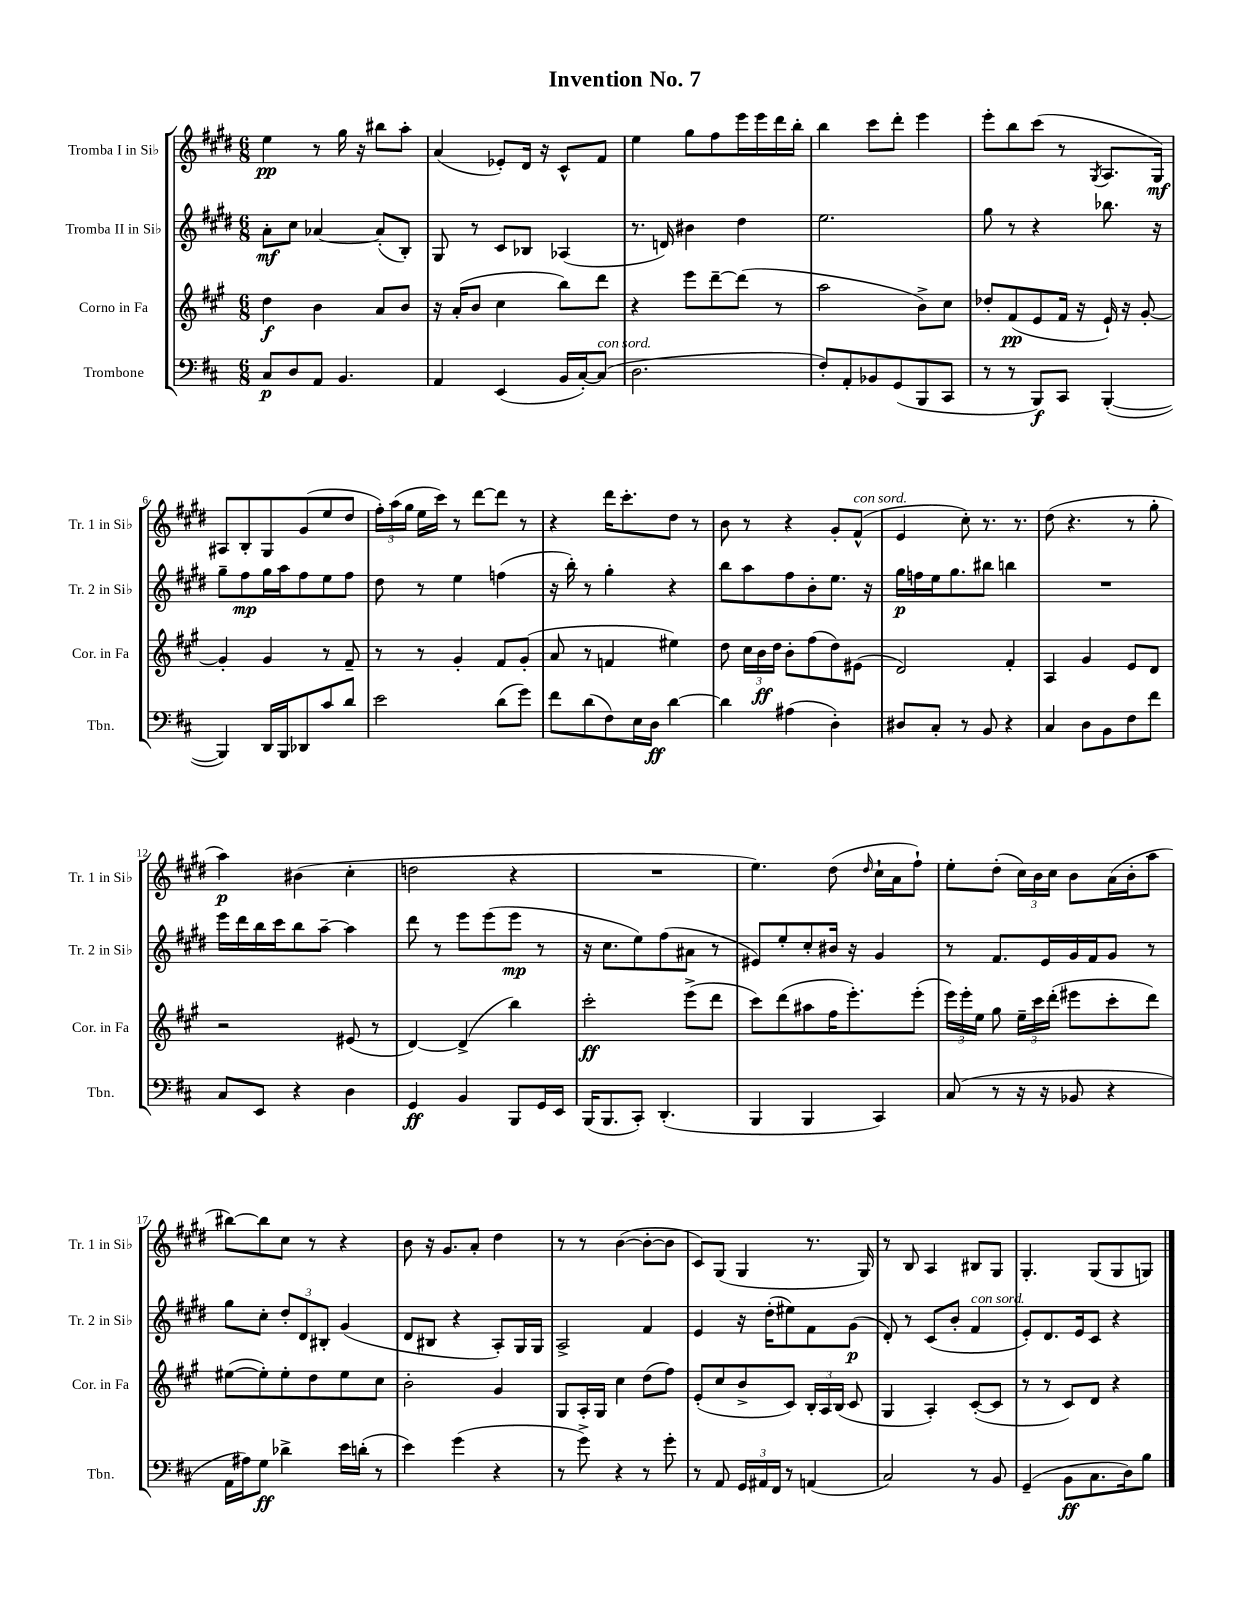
\header { title = "Invention No. 7" }
<<
\new StaffGroup <<
\new Staff = "s0" \with { instrumentName = "Tromba I in Sib" shortInstrumentName = "Tr. 1 in Sib" } {
    \clef treble \key e \major \numericTimeSignature \time 6/8
    \autoBeamOff e''4\pp r8 gis''16 r16 bis''8[ a''8]-. |
    a'4( ees'8[-.) dis'16] r16 cis'8[-^ fis'8] |
    e''4 gis''8[ fis''8 e'''16 e'''16 dis'''16 b''16]-. |
    b''4 cis'''8[ dis'''8]-. e'''4 |
    e'''8[-. b''8 cis'''8]( r8 \acciaccatura { gis8 } a8.[ gis16]\mf) |
    ais8[ b8-. gis8 gis'8( e''8 dis''8] |
    \tuplet 3/2 { fis''16[-.) a''16( gis''16] } e''16[ cis'''16]) r8 dis'''8[~ dis'''8] r8 |
    r4 dis'''16[ cis'''8.-. dis''8] r8 |
    b'8 r8 r4 gis'8[-. fis'8]-^^\markup { \italic "con sord." }( |
    e'4 cis''8-.) r8. r8. |
    dis''8( r4. r8 gis''8-. |
    a''4\p) bis'4( cis''4-. |
    d''2 r4 |
    R2. |
    e''4.) dis''8( \grace { dis''16 } cis''16[-! a'16 fis''8]-!) |
    e''8[-. dis''8]-.( \tuplet 3/2 { cis''16[) b'16 cis''16] } b'8[ a'16( b'16-. a''8] |
    bis''8[~) bis''8 cis''8] r8 r4 |
    b'8 r16 gis'8.[ a'8]-. dis''4 |
    r8 r8 b'4~( b'8[~-. b'8] |
    cis'8[) gis8]( gis4 r8. gis16) |
    r8 b8 a4 bis8[ gis8] |
    gis4.-. gis8[( gis8 g8]) \bar "|." |
}
\new Staff = "s1" \with { instrumentName = "Tromba II in Sib" shortInstrumentName = "Tr. 2 in Sib" } {
    \clef treble \key e \major \numericTimeSignature \time 6/8
    \autoBeamOff a'8[-.\mf cis''8] aes'4~ aes'8[-.( b8]-.) |
    gis8 r8 cis'8[ bes8] aes4( |
    r8. d'16) bis'4 dis''4 |
    e''2. |
    gis''8 r8 r4 bes''8. r16 |
    gis''8[-- fis''8\mp gis''16 a''16 fis''8 e''8 fis''8] |
    dis''8 r8 e''4 f''4( |
    r16 b''16-.) r8 gis''4-. r4 |
    b''8[ a''8 fis''8 b'8-. e''8.] r16 |
    gis''16[\p f''16 e''16 gis''8. bis''8] b''4 |
    R2. |
    e'''16[ dis'''16 b''16 cis'''16 b''8 a''8]~-- a''4 |
    dis'''8 r8 e'''8[ e'''8( e'''8]\mp r8 |
    r16 cis''8.[ e''8) fis''8( ais'8] r8 |
    eis'8[) e''8-. cis''8-. bis'16] r16 gis'4 |
    r8 fis'8.[ e'16 gis'16 fis'16 gis'8] r8 |
    gis''8[ cis''8]-. \tuplet 3/2 { dis''8[-. dis'8 bis8]-. } gis'4( |
    dis'8[ bis8] r4 a8[-.) gis16 gis16] |
    a2-> fis'4 |
    e'4 r16 dis''16[-.( eis''8) fis'8 gis'8]\p( |
    dis'8-.) r8 cis'8[( b'8]-. fis'4^\markup { \italic "con sord." } |
    e'8[-.) dis'8. e'16 cis'8] r4 \bar "|." |
}
\new Staff = "s2" \with { instrumentName = "Corno in Fa" shortInstrumentName = "Cor. in Fa" } {
    \clef treble \key a \major \numericTimeSignature \time 6/8
    \autoBeamOff d''4\f b'4 a'8[ b'8] |
    r16 a'16[-.( b'8] cis''4 b''8[) d'''8] |
    r4 e'''8[ d'''8~-- d'''8]( r8 |
    a''2 b'8[->) cis''8] |
    des''8[-. fis'8\pp( e'8 fis'16] r16 e'16-!) r16 gis'8~-. |
    gis'4-. gis'4 r8 fis'8-- |
    r8 r8 gis'4-. fis'8[ gis'8]-.( |
    a'8 r8 f'4 eis''4) |
    d''8 \tuplet 3/2 { cis''16[ b'16\ff d''16] } b'8[-. fis''8( d''8) eis'8]( |
    d'2) fis'4-. |
    a4 gis'4 e'8[ d'8] |
    r2 eis'8( r8 |
    d'4~) d'4->( b''4) |
    cis'''2-.\ff e'''8[->( d'''8] |
    cis'''8[) d'''8( ais''8 fis''16 e'''8.-.) e'''8]-.( |
    \tuplet 3/2 { e'''16[) e'''16-. e''16] } gis''8 \tuplet 3/2 { e''16[-- cis'''16 d'''16]-.( } eis'''8[ cis'''8-. d'''8]) |
    eis''8[~( eis''8-.) eis''8-. d''8 eis''8 cis''8] |
    b'2-. gis'4 |
    gis8[ a16-. gis16] cis''4 d''8[( fis''8]) |
    e'8[-.( cis''8 b'8-> cis'8]) \tuplet 3/2 { b16[-. a16 b16]( } cis'8 |
    gis4 a4-.) cis'8[~-.( cis'8] |
    r8 r8 cis'8[) d'8] r4 \bar "|." |
}
\new Staff = "s3" \with { instrumentName = "Trombone" shortInstrumentName = "Tbn." } {
    \clef bass \key d \major \numericTimeSignature \time 6/8
    \autoBeamOff cis8[\p d8 a,8] b,4. |
    a,4 e,4( b,16[ cis16~-.) cis8]^\markup { \italic "con sord." }( |
    d2. |
    fis8[-.) a,8-. bes,8 g,8( b,,8 cis,8] |
    r8 r8 b,,8[\f) cis,8] b,,4~-.( |
    b,,4) d,16[ b,,16 des,8 cis'8 d'8] |
    e'2 d'8[( g'8]) |
    fis'8[ d'8( fis8) e16 d16]\ff d'4~ |
    d'4 ais4( d4-.) |
    dis8[ cis8]-. r8 b,8 r4 |
    cis4 d8[ b,8 fis8 fis'8] |
    cis8[ e,8] r4 d4 |
    g,4\ff b,4 b,,8[ g,16 e,16] |
    b,,16[( b,,8. cis,8]-.) d,4.-.( |
    b,,4 b,,4 cis,4) |
    cis8( r8 r16 r16 bes,8 r4 |
    a,16[ ais16) g8]\ff des'4-> e'16[ d'16]-.( r8 |
    e'4) g'4( r4 |
    r8 g'8->) r4 r8 g'8-. |
    r8 a,8 \tuplet 3/2 { g,16[ ais,16 fis,16] } r8 a,4( |
    cis2) r8 b,8 |
    g,4--( b,8[\ff cis8. d16) b8] \bar "|." |
}
>>
>>
